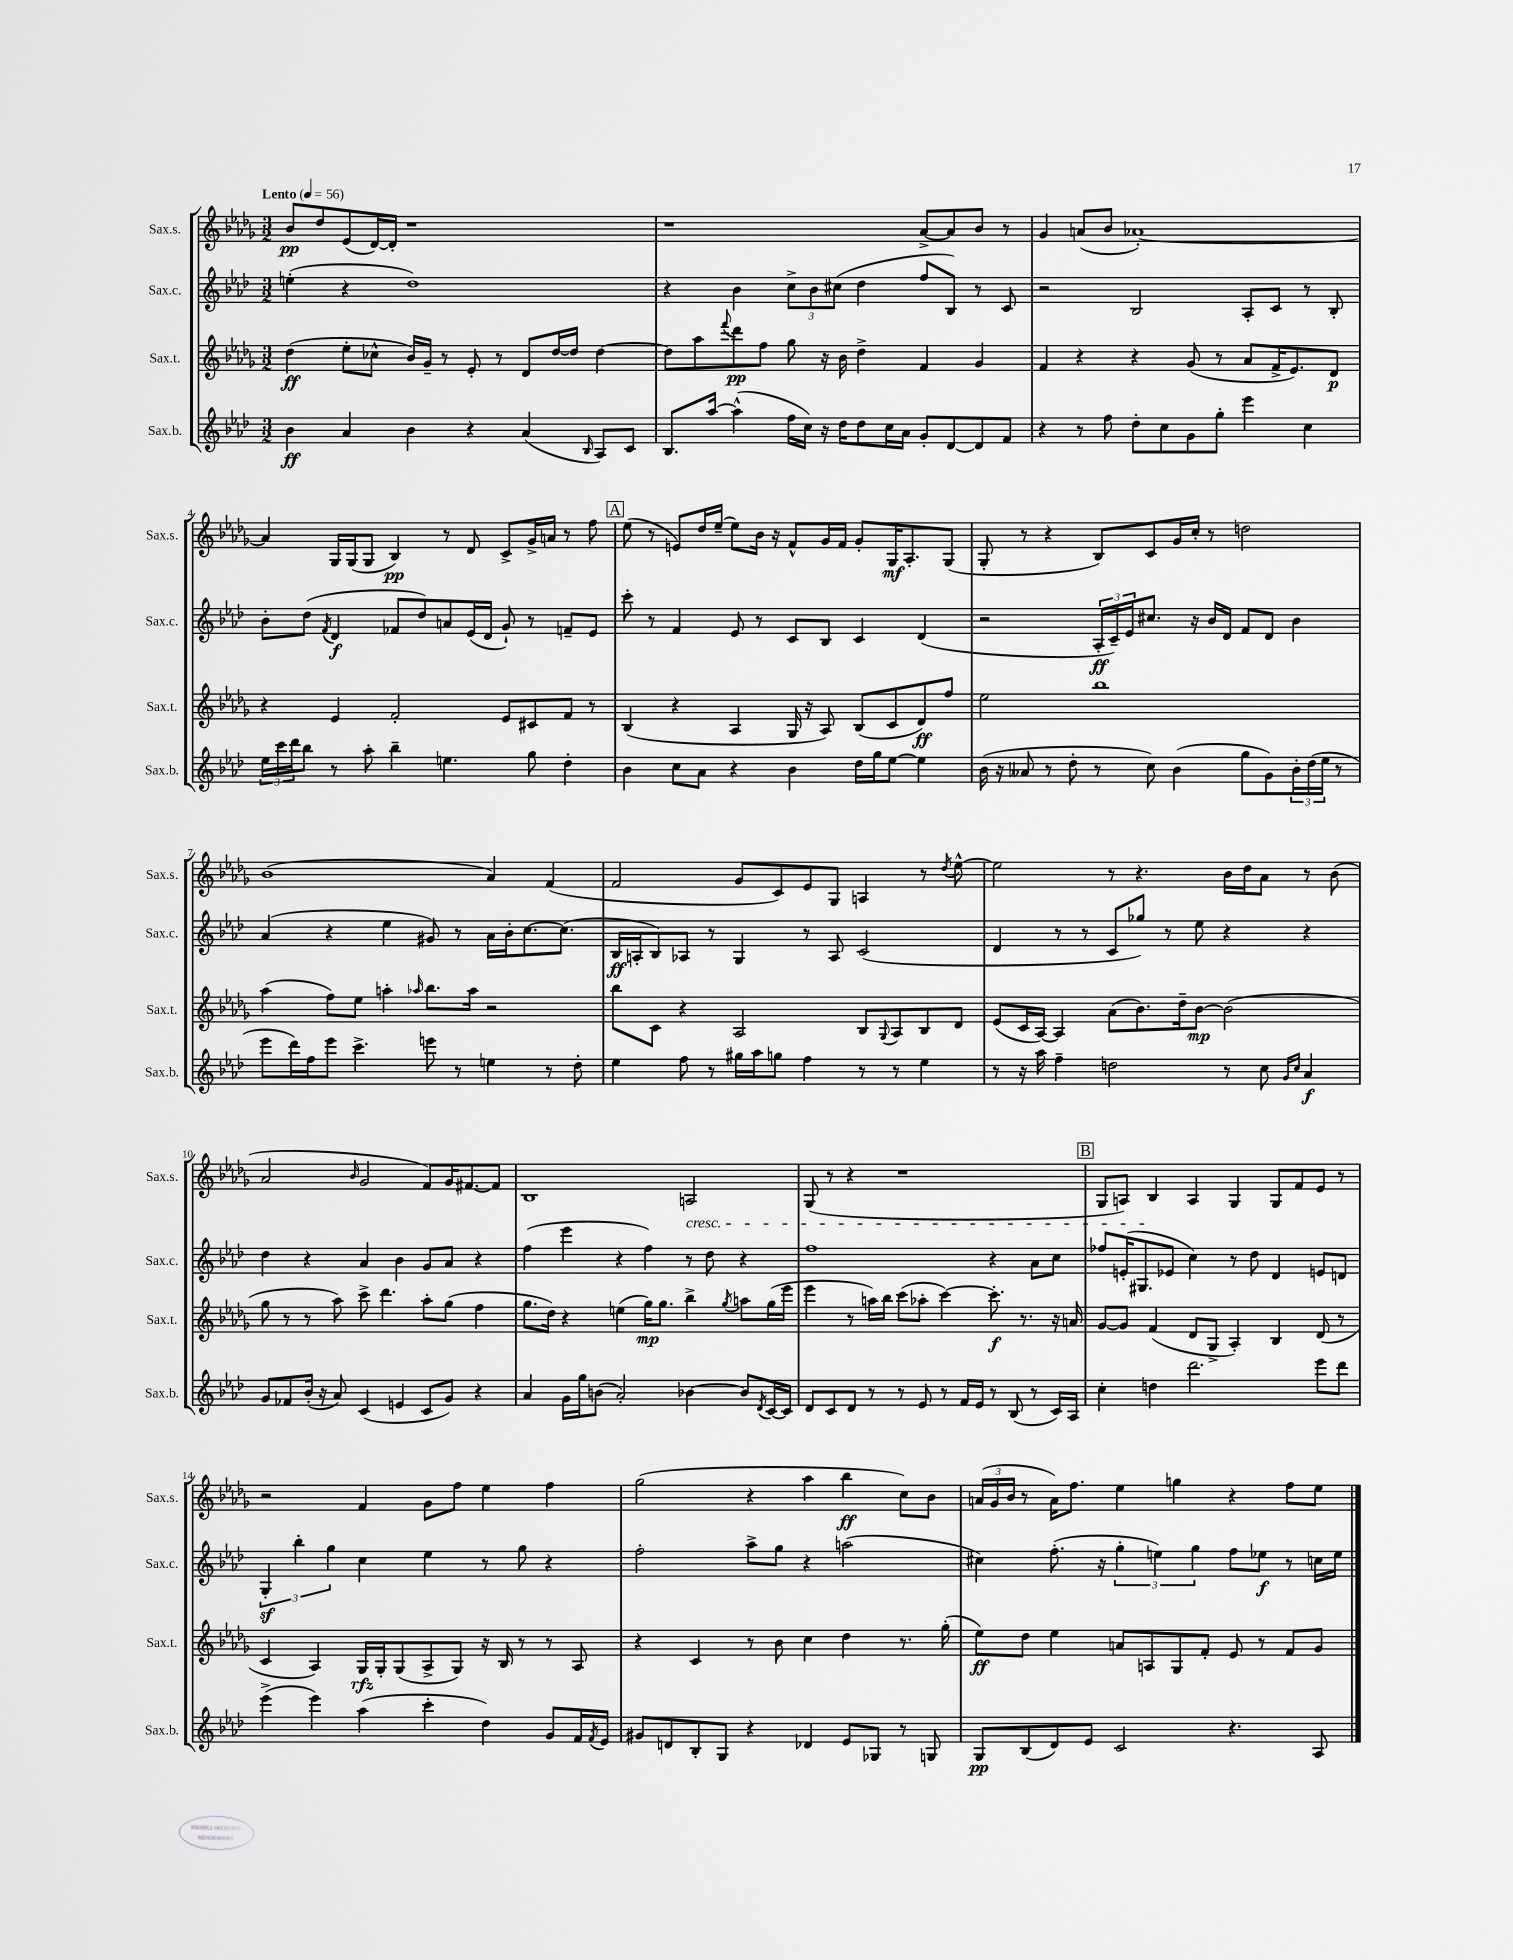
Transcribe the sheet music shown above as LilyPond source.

<<
\new StaffGroup <<
\new Staff = "s0" \with { instrumentName = "Sax.s." shortInstrumentName = "Sax.s." } {
    \clef treble \key des \major \numericTimeSignature \time 3/2 \tempo "Lento" 4 = 56
    bes'8\pp des''8 ees'8( des'16~) des'16-. r1 |
    r1 aes'8~-> aes'8 bes'8 r8 |
    ges'4 a'8( bes'8 aes'1~-.) |
    aes'4 ges16 ges16( ges8 bes4\pp) r8 des'8 c'8-> ges'16-> a'16 r8 f''8 |
    \mark \markup { \box "A" } ees''8( r8 e'8) des''16 ees''16--( ees''8) bes'16 r16 f'8-^ ges'16 f'16 ges'8-. ges16\mf aes8.-. ges8( |
    ges8-. r8 r4 bes8) c'8 ges'16 c''16-. r8 d''2 |
    bes'1( aes'4) f'4( |
    f'2 ges'8 c'8) ees'8 ges8 a4 r8 \acciaccatura { des''8 } ees''8~-^ |
    ees''2 r8 r4. bes'16 des''16 aes'8 r8 bes'8( |
    aes'2 \grace { bes'16 } ges'2 f'8) ges'16 fis'8.~ fis'8 |
    bes1 a2\cresc |
    ges8( r8 r4 r1 |
    \mark \markup { \box "B" } ges8 a8) bes4\! a4 ges4 ges8 f'8 ees'8 r8 |
    r2 f'4 ges'8 f''8 ees''4 f''4 |
    ges''2( r4 aes''4 bes''4\ff c''8) bes'8 |
    \tuplet 3/2 { a'16( ges'16 bes'16 } r8 a'16) f''8. ees''4 g''4 r4 f''8 ees''8 \bar "|." |
}
\new Staff = "s1" \with { instrumentName = "Sax.c." shortInstrumentName = "Sax.c." } {
    \clef treble \key aes \major \numericTimeSignature \time 3/2
    e''4-.( r4 des''1) |
    r4 bes'4 \tuplet 3/2 { c''8-> bes'8 cis''8( } des''4 f''8 bes8) r8 c'8 |
    r2 bes2 aes8-. c'8 r8 bes8-. |
    bes'8-. des''8( \acciaccatura { f'8 } des'4\f fes'8 des''8) a'8 ees'16( des'16 g'8-!) r8 f'8-- ees'8 |
    \mark \markup { \box "A" } c'''8-. r8 f'4 ees'8 r8 c'8 bes8 c'4 des'4( |
    r2 \tuplet 3/2 { aes16-.\ff c'16--) ees'16 } cis''8. r16 bes'16 des'16 f'8 des'8 bes'4 |
    aes'4( r4 ees''4 gis'8) r8 aes'16 bes'16-. c''8.~ c''8.( |
    bes16\ff a16-. bes8) aes8 r8 g4 r8 aes8 c'2( |
    des'4 r8 r8 c'8 ges''8) r8 ees''8 r4 r4 |
    des''4 r4 aes'4 bes'4 g'8 aes'8 r4 |
    f''4( ees'''4 r4 f''4) r8 des''8 r4 |
    f''1 r4 aes'8 c''8 |
    \mark \markup { \box "B" } fes''8 e'16-.( gis8. ees'8 c''4) r8 des''8 des'4 e'8 d'8 |
    \tuplet 3/2 { g4-.\sf bes''4-. g''4 } c''4 ees''4 r8 g''8 r4 |
    f''2-. aes''8-> g''8 r4 a''2( |
    cis''4) f''8.-.( r16 \tuplet 3/2 { g''4-. e''4) g''4 } f''8 ees''8\f r8 c''16 ees''16 \bar "|." |
}
\new Staff = "s2" \with { instrumentName = "Sax.t." shortInstrumentName = "Sax.t." } {
    \clef treble \key des \major \numericTimeSignature \time 3/2
    des''4\ff( ees''8-. ces''8-^ bes'16) ges'16-- r8 ees'8-. r8 des'8 des''16~ des''16 des''4~ |
    des''8 aes''8 \appoggiatura { f'''8 } des'''8\pp f''8 ges''8 r16 bes'16 des''4-> f'4 ges'4 |
    f'4 r4 r4 ges'8( r8 aes'8 f'16-> ees'8.) des'8\p |
    r4 ees'4 f'2-. ees'8 cis'8 f'8 r8 |
    \mark \markup { \box "A" } bes4( r4 aes4 ges16 r16 aes8) bes8( c'8 des'8\ff) f''8 |
    ees''2 bes''1 |
    aes''4( f''8) ees''8 a''4-. \grace { aes''16 } bes''8. aes''16 r2 |
    bes''8 c'8 r4 aes2 bes8 \appoggiatura { ges8 } aes8 bes8 des'8 |
    ees'8( c'16 aes16~) aes4 aes'8( bes'8.) des''16-- bes'8~\mp bes'2( |
    ges''8 r8 r8 aes''8) c'''8-> des'''4. aes''8-. ges''8( f''4 |
    ges''8. des''16) r4 e''4( ges''16\mp) ges''8. bes''4-> \acciaccatura { ges''8 } a''8 ges''16( ees'''16 |
    ees'''4 r8 a''16) bes''16 c'''8( aes''8-. c'''4~) c'''8.-.\f r8. r16 a'16 |
    \mark \markup { \box "B" } ges'8~ ges'8 f'4( des'8 ges8-> aes4-.) bes4 des'8( r8 |
    c'4 aes4) ges16\rfz ges16-. ges8( aes8-> ges8) r16 bes16 r8 r8 aes8 |
    r4 c'4 r8 bes'8 c''4 des''4 r8. ges''16-.( |
    ees''8\ff) des''8 ees''4 a'8 a8 ges8 f'8-. ees'8 r8 f'8 ges'8 \bar "|." |
}
\new Staff = "s3" \with { instrumentName = "Sax.b." shortInstrumentName = "Sax.b." } {
    \clef treble \key aes \major \numericTimeSignature \time 3/2
    bes'4\ff aes'4 bes'4 r4 aes'4( \grace { bes16 } aes8) c'8 |
    bes8. aes''16~ aes''4-^( f''16 c''16) r16 des''16 des''8 c''16 aes'16 g'8-. des'8~ des'8 f'8 |
    r4 r8 f''8 des''8-. c''8 g'8 g''8-. ees'''4 c''4 |
    \tuplet 3/2 { ees''16 c'''16 des'''16 } bes''8 r8 aes''8-. bes''4-- e''4. g''8 des''4-. |
    \mark \markup { \box "A" } bes'4 c''8 aes'8 r4 bes'4 des''16 g''16 ees''8~ ees''4 |
    bes'16( r16 aeses'8 r8 des''8-. r8 c''8) bes'4( g''8 g'8) \tuplet 3/2 { bes'16-. des''16( ees''16 } r8 |
    ees'''8 des'''16) f''16 ees'''8 c'''4.-> e'''8 r8 e''4 r8 des''8-. |
    ees''4 f''8 r8 gis''16 aes''16 g''8 f''4 r8 r8 ees''4 |
    r8 r16 aes''16 f''4-- d''2 r8 c''8 \grace { g'16 c''16 } aes'4\f |
    g'8 fes'8 bes'16-.( r16 aes'8) c'4( e'4 c'8 g'8) r4 |
    aes'4 g'16 g''16 b'8( aes'2-.) bes'4~ bes'8 \acciaccatura { des'8 } c'16~ c'16 |
    des'8 c'8 des'8 r8 r8 ees'8 r8 f'16 ees'16 r8 bes8( r8 c'16) aes16 |
    \mark \markup { \box "B" } c''4-. d''4 des'''2. ees'''8 des'''8 |
    ees'''4->( ees'''4) aes''4( c'''4-. des''4) g'8 f'16 \acciaccatura { f'8 } ees'16 |
    gis'8 d'8 bes8-. g8 r4 des'4 ees'8 ges8 r8 g8 |
    g8\pp bes8( des'8) ees'8 c'2 r4. aes8 \bar "|." |
}
>>
>>
